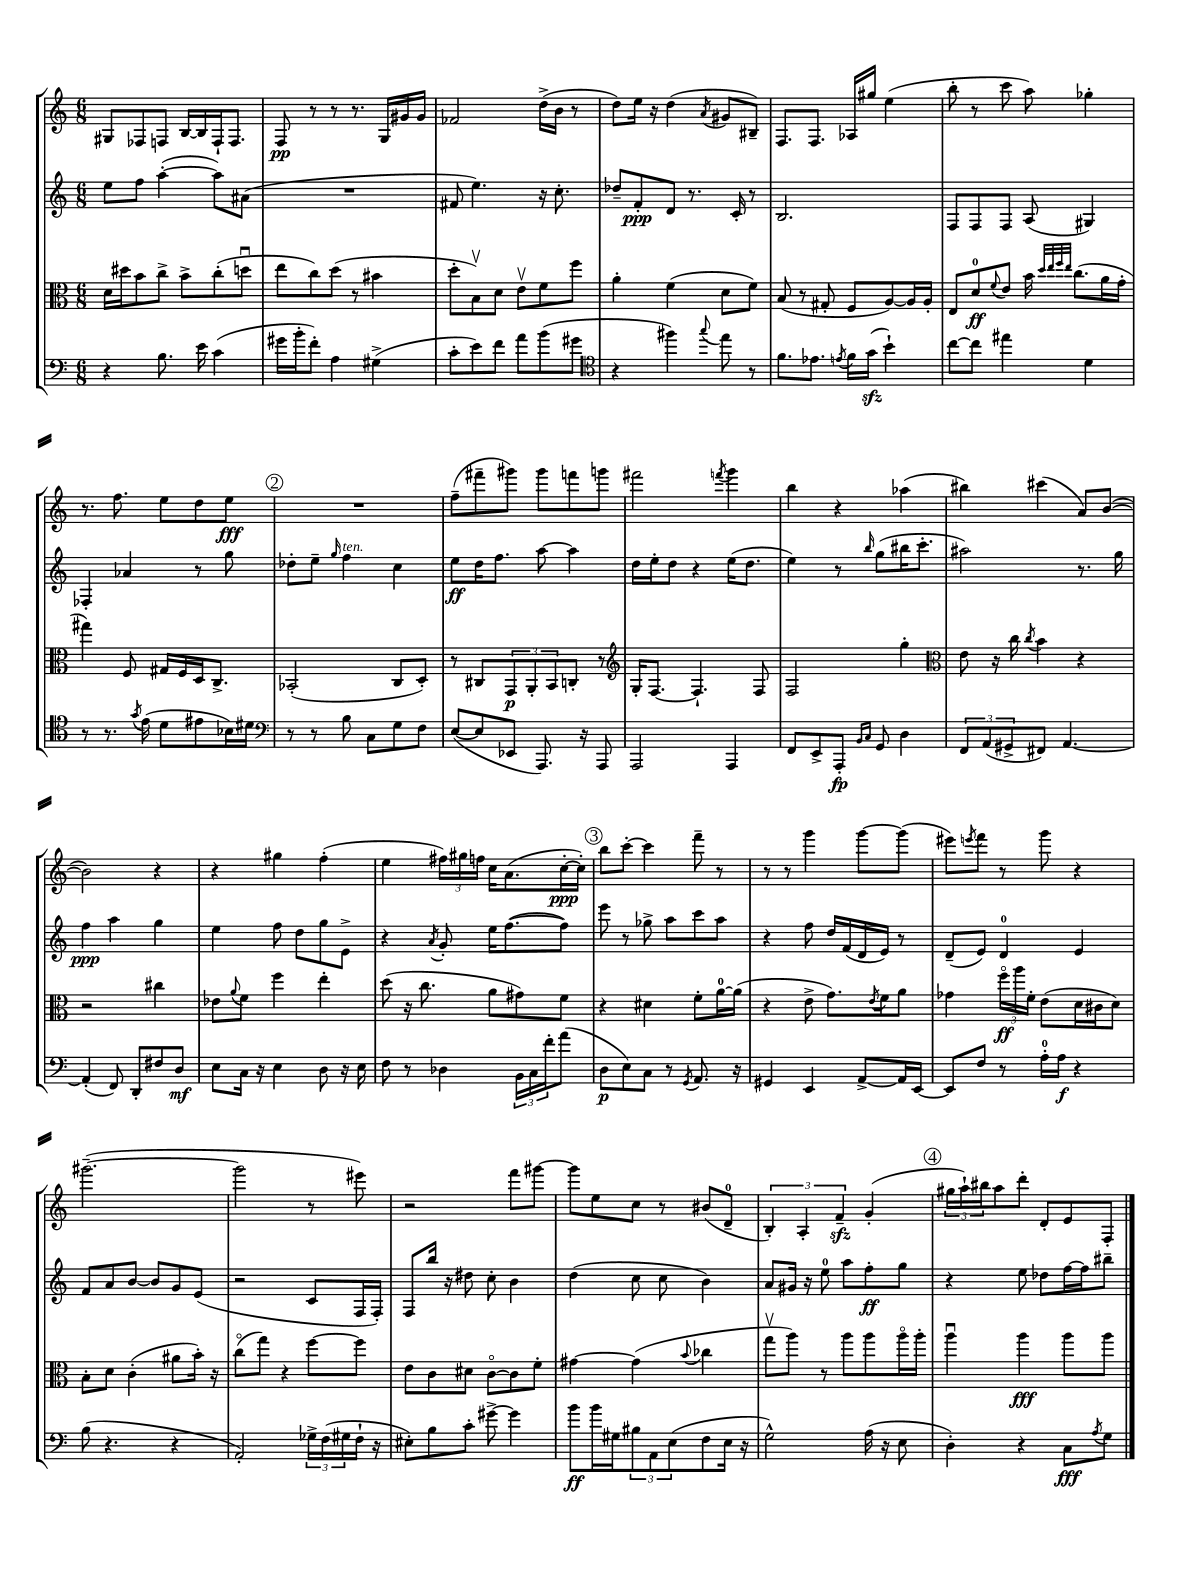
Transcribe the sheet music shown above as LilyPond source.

<<
\new StaffGroup <<
\new Staff = "s0" {
    \clef treble \key c \major \numericTimeSignature \time 6/8
    gis8 fes8 f8 b16~ b16 f16-! f8. |
    f8\pp r8 r8 r8. g16 gis'16 gis'16 |
    fes'2 d''16->( b'16 r8 |
    d''8) e''16 r16 d''4( \acciaccatura { a'8 } gis'8 bis8--) |
    f8. f8. aes16 gis''16 e''4( |
    b''8-. r8 c'''8 a''8) ges''4-. |
    r8. f''8. e''8 d''8 e''8\fff |
    \mark \markup { \circle "2" } R2. |
    f''8--( fis'''8-- gis'''8) gis'''8 f'''8 g'''8 |
    fis'''2 \acciaccatura { f'''8 } g'''4 |
    b''4 r4 aes''4( |
    bis''4) cis'''4( a'8) b'8~( |
    b'2) r4 |
    r4 gis''4 f''4-.( |
    e''4 \tuplet 3/2 { fis''16) gis''16 f''16 } c''16 a'8.( c''16~-.\ppp c''16-.) |
    \mark \markup { \circle "3" } b''8 c'''8~-. c'''4 f'''8-- r8 |
    r8 r8 g'''4 g'''8~ g'''8( |
    eis'''8) \acciaccatura { e'''8 } f'''8 r8 g'''8 r4 |
    gis'''2.~--( |
    gis'''2 r8 eis'''8) |
    r2 f'''8 gis'''8~ |
    gis'''8 e''8 c''8 r8 bis'8( d'8-0-- |
    \tuplet 3/2 { b4-.) a4-. f'4--\sfz } g'4-.( |
    \mark \markup { \circle "4" } \tuplet 3/2 { gis''16 a''16-!) bis''16 } a''8 d'''8-. d'8-. e'8 f8-. \bar "|." |
}
\new Staff = "s1" {
    \clef treble \key c \major \numericTimeSignature \time 6/8
    e''8 f''8 a''4~-.( a''8) ais'8( |
    R2. |
    fis'8 e''4.) r16 c''8.-. |
    des''8-- f'8-.\ppp d'8 r8. c'16-. r8 |
    b2. |
    f8 f8 f8 a8( gis4) |
    fes4-. aes'4 r8 g''8 |
    \mark \markup { \circle "2" } des''8-. e''8-- \grace { g''16 } f''4^\markup { \italic "ten." } c''4 |
    e''8\ff d''16 f''8. a''8~ a''4 |
    d''16 e''16-. d''8 r4 e''16( d''8. |
    e''4) r8 \grace { b''16 } g''8( bis''16 c'''8.-. |
    ais''2) r8. g''16 |
    f''4\ppp a''4 g''4 |
    e''4 f''8 d''8 g''8 e'8-> |
    r4 \acciaccatura { a'8 } g'8-. e''16 f''8.~( f''8) |
    \mark \markup { \circle "3" } e'''8 r8 ges''8-> a''8 c'''8 a''8 |
    r4 f''8 d''16 f'16( d'16 e'16) r8 |
    d'8--( e'8) d'4-0 e'4 |
    f'8 a'8 b'8~ b'8 g'8 e'8( |
    r2 c'8 f16 f16-.) |
    f8 b''16 r16 dis''8 c''8-. b'4 |
    d''4( c''8 c''8 b'4) |
    a'8 gis'16 r16 e''8-0 a''8 f''8-.\ff g''8 |
    \mark \markup { \circle "4" } r4 e''8 des''8 f''16~ f''16 bis''8-- \bar "|." |
}
\new Staff = "s2" {
    \clef alto \key c \major \numericTimeSignature \time 6/8
    d'16 dis''16 b'8 c''8-> b'8-> c''8-.( d''8\downbow |
    e''8 c''8) d''8( r8 bis'4 |
    d''8-. b8\upbow) d'8 e'8\upbow f'8 f''8 |
    a'4-. f'4( d'8 f'8) |
    b8( r8 gis8-. f8 a8~) a16 a16-. |
    e8 d'8-0\ff \appoggiatura { f'8 } e'8 b'16 \grace { d''32 e''32 f''32 e''32 } c''8.( a'16 g'16-. |
    gis''4) f8 gis16 f16 d16 c8.-> |
    \mark \markup { \circle "2" } bes,2-.( c8 d8-.) |
    r8 cis8 \tuplet 3/2 { g,8\p a,8-. b,8 } c8-. r8 |
    \clef treble g16-. f8.~ f4.-! f8 |
    f2 g''4-. |
    \clef alto e'8 r16 c''16 \acciaccatura { c''8 } b'4 r4 |
    r2 cis''4 |
    ees'8 \appoggiatura { a'8 } f'8 f''4 e''4-. |
    d''8( r16 c''8. a'8 gis'8) f'8 |
    \mark \markup { \circle "3" } r4 dis'4 f'8-. a'16-0~ a'16( |
    r4 e'8-> g'8.) \acciaccatura { e'8 } f'16 a'8 |
    ges'4 \tuplet 3/2 { f''16\flageolet\ff a''16 f'16-. } e'8( d'16 cis'16 d'8) |
    b8-. d'8 c'4-.( ais'8 b'16-.) r16 |
    c''8\flageolet( g''8) r4 f''8~ f''8 |
    e'8 c'8 dis'8 c'8~\flageolet c'8 f'8-. |
    gis'4~ gis'4( \appoggiatura { b'8 } ces''4 |
    g''8\upbow a''8) r8 a''8 a''8 a''16\flageolet a''16-. |
    \mark \markup { \circle "4" } a''4\downbow a''4\fff a''8 a''8 \bar "|." |
}
\new Staff = "s3" {
    \clef bass \key c \major \numericTimeSignature \time 6/8
    r4 b8. e'16 c'4( |
    gis'16 b'16-. f'8-.) a4 gis4->( |
    c'8-. e'8) f'8 a'8 b'8( gis'8 |
    \clef tenor r4 fis''4) \appoggiatura { g''8 } e''8 r8 |
    f'8. ees'8. \acciaccatura { e'8 } f'16 g'16\sfz( b'4-!) |
    c''8~ c''8 eis''4 d'4 |
    r8 r8. \acciaccatura { g'8 } e'16( d'8 eis'8 bes16) dis'16 |
    \mark \markup { \circle "2" } \clef bass r8 r8 b8 c8 g8 f8 |
    e8~( e8 ees,8 a,,8.) r16 a,,8 |
    a,,2 a,,4 |
    f,8 e,8-> a,,8-.\fp \grace { b,16 c16 } g,8 d4 |
    \tuplet 3/2 { f,8 a,8( gis,8-> } fis,8) a,4.~ |
    a,4-.( f,8) d,8-. fis8 d8\mf |
    e8 c16 r16 e4 d8 r16 e16 |
    f8 r8 des4 \tuplet 3/2 { b,16 c16 f'16-. } a'8( |
    \mark \markup { \circle "3" } d8\p e8) c8 r8 \acciaccatura { g,8 } a,8. r16 |
    gis,4 e,4 a,8~-> a,16 e,16~ |
    e,8 f8 r8 a16-0-. a16\f r4 |
    b8( r4. r4 |
    a,2-.) \tuplet 3/2 { ges16-> f16( gis16 } f16-! r16 |
    eis8-.) b8 c'8-. gis'8~-> gis'4 |
    b'8\ff b'16 gis16 \tuplet 3/2 { bis8 a,8 e8( } f8 e16 r16 |
    g2-^) a16( r16 e8 |
    \mark \markup { \circle "4" } d4-.) r4 c8\fff \acciaccatura { a8 } g8 \bar "|." |
}
>>
>>
\layout { \context { \Score \remove "Bar_number_engraver" } }
